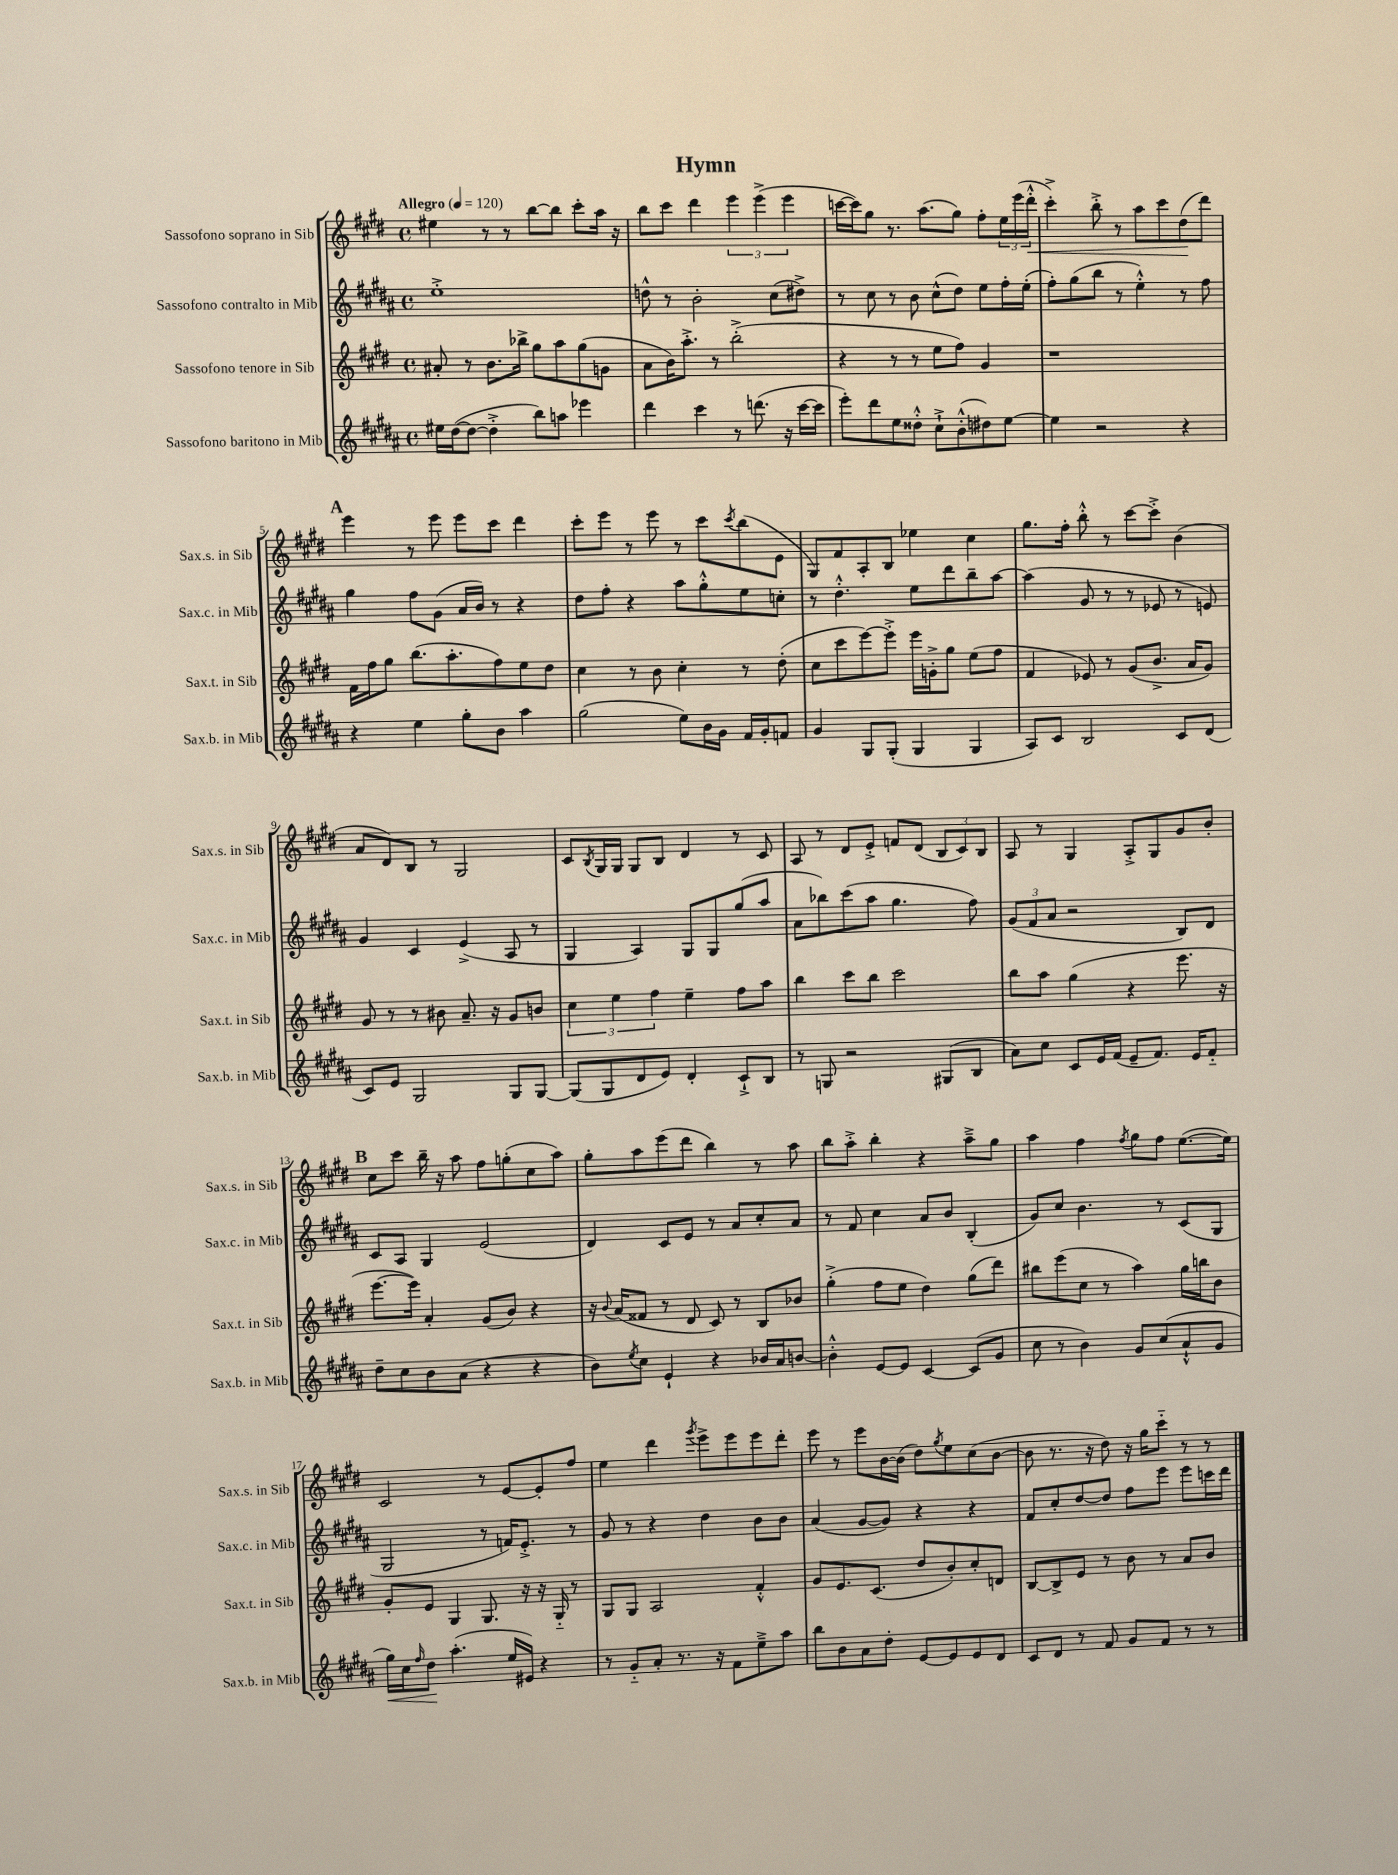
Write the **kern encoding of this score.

**kern	**kern	**kern	**kern
*staff4	*staff3	*staff2	*staff1
*clefG2	*clefG2	*clefG2	*clefG2
*k[f#c#g#d#a#]	*k[f#c#g#d#]	*k[f#c#g#d#a#]	*k[f#c#g#d#]
*M4/4	*M4/4	*M4/4	*M4/4
*met(c)	*met(c)	*met(c)	*met(c)
*MM120	*MM120	*MM120	*MM120
16ee#\LL	8a#'/	1ee'^	4ee#\
([16dd#\J	.	.	.
8dd#\_J	8r	.	.
4dd#'^\]	8.b\L	.	8r
.	.	.	8r
.	16bb-^\Jk	.	.
8bb\L)	8gg#\L	.	[8bb\L
8aa\J	8aa\	.	8bb\]J
4eee-\	(8gg#\	.	8ccc#'\L
.	8g\J	.	16aa\Jk
.	.	.	16r
=	=	=	=
4ddd#\	8a\L	8dd^^\	8bb\L
.	16b\K)	8r	8ccc#\J
.	8.aa'^\J	.	.
4ccc#\	.	2b'\	4ddd#\
.	8r	.	.
8r	(2bb'^\	.	6eee\
(8.ddd\	.	.	.
.	.	.	(6eee^\
.	.	(8cc#\L	.
16r	.	.	.
.	.	.	6eee\
[16ccc#\LL	.	8dd#^\J)	.
16ccc#\]JJ	.	.	.
=	=	=	=
8eee'\L)	4r	8r	[16ccc\LL
.	.	.	16ccc\]J)
8ddd#\	.	8cc#\	8gg#\J
8ee\	8r	8r	8.r
8dd##'^^\J	8r	8b\	.
.	.	.	(8.aa\L
8cc#`^\L	8ee\L	(8cc#^^\L	.
(8b'^^\	8ff#\J)	8dd#\J)	8gg#\J)
8dd#\)	4g#/	8ee\L	8ff#'\L
[8ee\J	.	16ff#'\L	24ee\L
.	.	.	(24eee\
.	.	(16ee'\JJ	.
.	.	.	24ddd#'^^\JJ
=	=	=	=
4ee\]	1r	8ff#'\L)	4ccc#'^\)
.	.	(8gg#\	.
2r	.	8bb\J	8bb'^\
.	.	8r	8r
.	.	4ee'^^\)	8aa\L
.	.	.	8ccc#\
4r	.	8r	(8dd#\
.	.	8ff#\	8ddd#\J)
=	=	=	=
4r	16f#\LL	4gg#\	4eee\
.	16ff#\J	.	.
.	8gg#\J	.	.
4ee\	(8.bb\L	8ff#\L	8r
.	.	(8g#\J	8eee\
.	8.aa'\	.	.
8gg#'\L	.	16a#/LL	8eee\L
.	.	16b/JJ)	.
8b\J	8ff#\)	8r	8ccc#\J
4aa#\	8ee\	4r	4ddd#\
.	8dd#\J	.	.
=	=	=	=
(2gg#\	4cc#\	8dd#\L	8ccc#'\L
.	.	8ff#'\J	8eee\J
.	8r	4r	8r
.	8b\	.	8eee\
8ee\L)	4cc#'\	8aa#\L	8r
16b\L	.	8gg#'^^\	8ccc#\L
16g#\JJ	.	.	.
.	.	.	8qccc#/
16f#/LL	8r	8ee\	(8bb\
16g#'/J	.	.	.
8f/J	(8dd#'\	8cc'\J	8e\J
=	=	=	=
4g#/	8cc#\L	8r	8G#/L)
.	8ccc#\	4.dd#'^^\	8f#/
8G#/L	[8eee\)	.	8A'/
(8G#'/J	8eee'^\]J	.	8B/J
4G#/	16eee\LL	8ee\L	4ee-\
.	16g'^\J	.	.
.	8gg#\J	8ddd#\	.
4G#/	(8ee\L	8bb~\	4cc#\
.	8ff#\J	[8aa#\J	.
=	=	=	=
8A#/L)	4f#/	(4aa#\]	8.gg#\L
8c#/J	.	.	.
.	.	.	16ff#'\Jk
2B/	8e-/)	8g#/	8bb'^^\
.	8r	8r	8r
.	(8g#/L	8r	[8ccc#\L
.	8.b^/J	8e-/	8ccc#'^\]J
8c#/L	.	8r	(4b\
.	16a/LK	.	.
(8d#/J	8g#/J)	8e/)	.
=	=	=	=
8c#/L)	8g#/	4g#/	8a/L
8e/J	8r	.	8d#/)
2G#/	8r	4c#/	8B/J
.	8b#\	.	8r
.	8.a~/	(4e^/	2G#/
.	16r	.	.
8G#/L	8g#/L	8A#/	.
[8G#/J	8b/J	8r	.
=	=	=	=
(8G#/]L	6cc#\	4G#/	8c#/L
.	.	.	8qB/
8G#/	.	.	16G#/L
.	6ee\	.	.
.	.	.	16G#/JJ
8d#/	.	4A#/)	8G#/L
.	6ff#\	.	.
8e/J)	.	.	8B/J
4d#'/	4ee~\	8G#/L	4d#/
.	.	8G#/	.
8c#`^/L	8ff#\L	(8gg#/	8r
8B/J	8aa\J	8aa#/J	8c#/
=	=	=	=
8r	4bb\	8a#\L	8A/
8G/	.	8bb-\)	8r
2r	8ccc#\L	(8ccc#\	8d#/L
.	8bb\J	8aa#\J	8e'^/J
.	2ccc#\	4.gg#\	8f/L
.	.	.	(8d#/J
(8G#/L	.	.	12B/L
.	.	.	12c#/)
8B/J	.	8ff#\)	.
.	.	.	12B/J
=	=	=	=
8a#\L)	8bb\L	(12g#/L	8A/
.	.	12f#/	.
8cc#\J	8aa\J	.	8r
.	.	12a#/J	.
8c#/L	(4gg#\	2r	4G#/
16e/L	.	.	.
(16f#/JJ	.	.	.
8e~/L	4r	.	8A'^/L
8.f#/J)	.	.	8G#/
.	8.eee\	8B/L)	8g#/
16e/LK	.	.	.
8f#'~/J	.	8d#/J	8b'/J
.	16r	.	.
=	=	=	=
8dd#~\L	[8.eee\L	8c#/L	8cc#\L
8cc#\	.	8A#/J	8ccc#\J
.	16eee\]Jk)	.	.
8b\	4a'/	4G#/	16bb~\
.	.	.	16r
(8a#\J	.	.	8aa\
4r	(8g#/L	(2e/	8ff#\L
.	8b/J)	.	(8gg'\
4r	4r	.	8cc#\
.	.	.	8aa\J)
=	=	=	=
8b\L)	16r	4d#/)	8gg#'\L
.	8qqb/	.	.
.	(16a/LK	.	.
8qee/	.	.	.
8cc#\J	8f##/J	.	8aa\
4e`/	8r	8c#/L	(8eee\
.	8d#/	8e/J	8ddd#\J
4r	8c#/)	8r	4bb\)
.	8r	8a#/L	.
16b-/LL	8B/L	8cc#'/	8r
16a#/J	.	.	.
[8b/J	8b-/J	8a#/J	8aa\
=	=	=	=
4b'^^\]	(4gg#'^\	8r	8bb\L
.	.	8f#/	8aa'^\J
[8e/L	8ff#\L	4cc#\	4bb'\
8e/]J	8ee\J	.	.
[4c#/	4dd#\)	8a#/L	4r
.	.	8b/J	.
(8c#/]L	(8gg#\L	(4B'/	8aa~^\L
8g#/J	8ddd#\J)	.	8gg#\J
=	=	=	=
8cc#\	8bb#\L	8g#/L)	4aa\
8r	(8eee\	8cc#/J	.
4b\)	8cc#\J	4.b\	4ff#\
.	8r	.	.
.	.	.	8qff#/
8g#/L	4aa\)	.	8gg#\L
(8cc#/	.	8r	8ff#\J
8a#`^^/	16gg#\LL	(8c#/L	([8.ee\L
.	16bb\J	.	.
8g#/J	8b\J	8G#/J	.
.	.	.	16ee\]Jk)
=	=	=	=
16gg#\LL)	8g#'/L	2G#/	2c#/
16cc#\J	.	.	.
16qqff#/	.	.	.
8dd#\J	8e/J	.	.
(4.aa#'\	4G#/	.	.
.	8.G#/	8r	8r
16ee/LL	.	16f/LK)	[8e/L
16e#/JJ)	16r	8.e'^/J	.
4r	16r	.	8e'/]
.	16G#'~/	.	.
.	8r	8r	8ff#/J
=	=	=	=
8r	8G#/L	8g#/	4ee\
8g#'~/L	8G#/J	8r	.
8a#'/J	2A/	4r	4ddd#\
8.r	.	.	.
.	.	.	8qggg#/
.	.	4dd#\	8eee^\L
16r	.	.	.
8f#\L	.	.	8eee\
8ee~^\	4f#'^^/	8b\L	8eee\
8aa#\J	.	8b\J	8ddd#'\J
=	=	=	=
8bb\L	8g#/L	(4a#/	8eee\
8b\	8.e/	.	8r
8a#\	.	[8g#/L	8eee\L
.	(8.c#/J	.	.
8dd#'\J	.	8g#/]J)	[16b\L
.	.	.	(16b\]JJ
[8e/L	8dd#/L	4r	8dd#\L)
.	.	.	8qgg#/
8e/]	8b'/)	.	8ee\
8e/	8cc#'/	4r	(8cc#\
8d#/J	8d/J	.	[8b\J
=	=	=	=
8c#/L	[8B/L	8f#/L	8b\]
8d#/J	8B^/]	8cc#'/	8.r
8r	8e/J	[8dd#/	.
.	.	.	16r
8f#/	8r	8dd#/]J	8dd#\)
8g#/L	8b\	8ff#\L	16r
.	.	.	16gg#\LK
8f#/J	8r	8eee\J	8ccc#'~\J
8r	8a/L	8eee\L	8r
8r	8b/J	16ccc\L	8r
.	.	16ddd#\JJ	.
==	==	==	==
*-	*-	*-	*-
